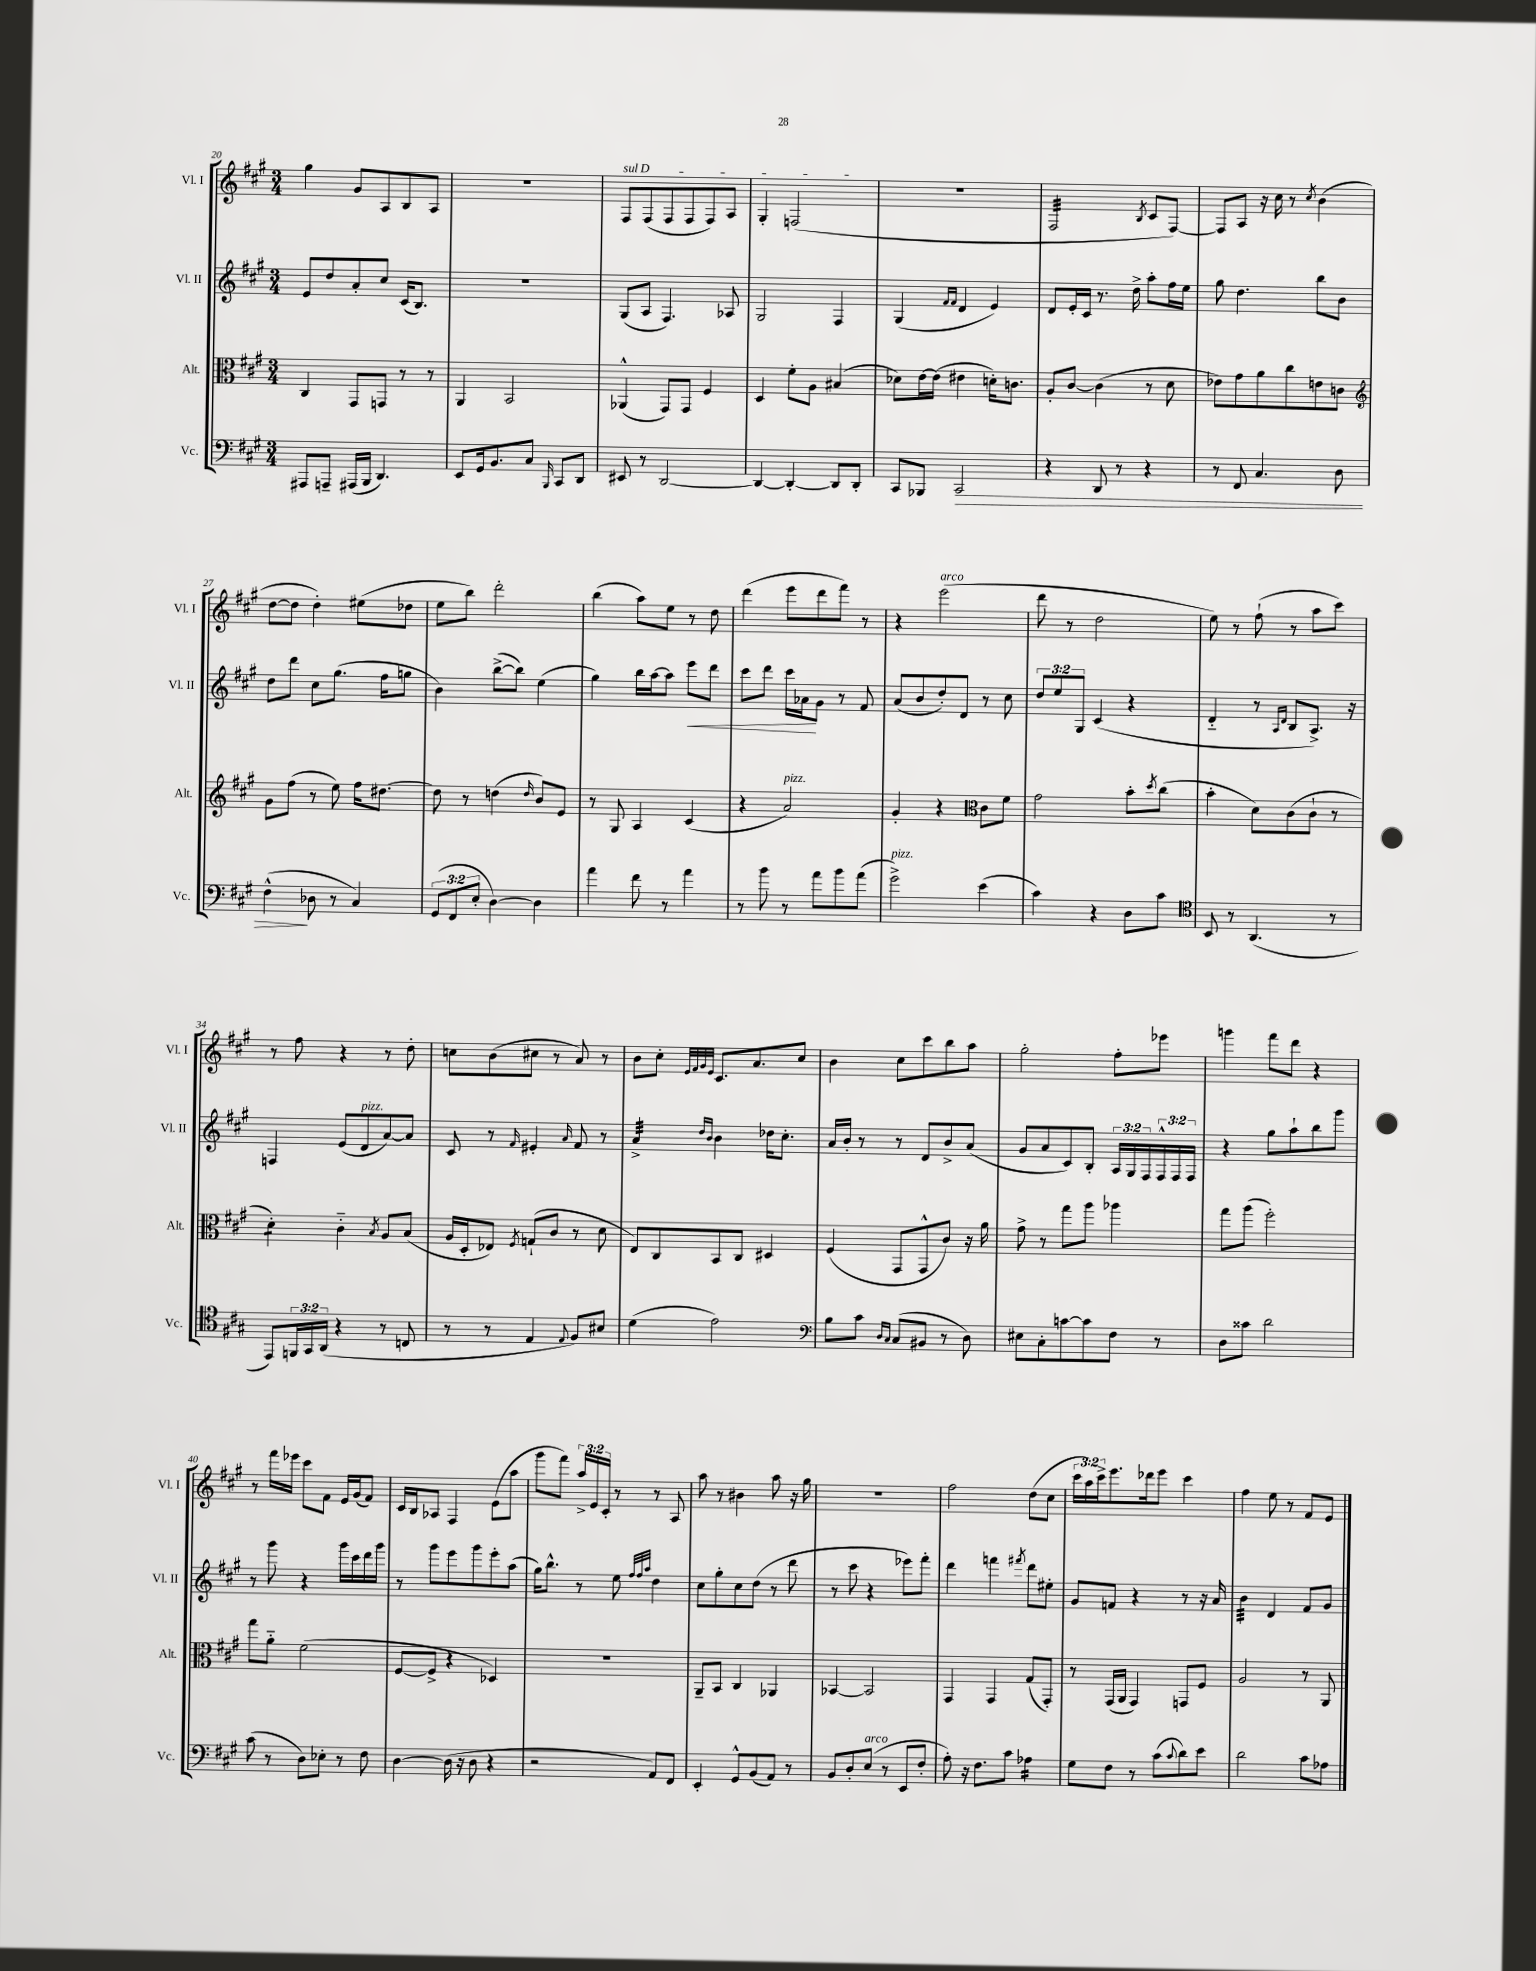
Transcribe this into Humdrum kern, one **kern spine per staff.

**kern	**kern	**kern	**kern
*staff4	*staff3	*staff2	*staff1
*clefF4	*clefC3	*clefG2	*clefG2
*k[f#c#g#]	*k[f#c#g#]	*k[f#c#g#]	*k[f#c#g#]
*M3/4	*M3/4	*M3/4	*M3/4
8AAA#	4C#	8e	4gg#
8AAA~	.	8dd	.
(16AAA#	8GG#	8a'	8g#
16BBB	.	.	.
4.DD)	8GG	8cc#	8A
.	8r	(16c#	8B
.	.	8.B)	.
.	8r	.	8A
=	=	=	=
8EE	4AA	2.r	2.r
16GG#	.	.	.
8.BB	.	.	.
.	2BB	.	.
8C#	.	.	.
16qqBBB	.	.	.
8CC#	.	.	.
8DD	.	.	.
=	=	=	=
8EE#	(4AA-^^	(8G#	8F#
8r	.	8A	(8F#
[2DD	8GG#)	4.F#)	8F#
.	8GG#	.	8F#
.	4F#	.	8F#)
.	.	8A-	8A
=	=	=	=
4DD_	4D	2G#	4G#'
4DD'_	8f#'	.	(2F
.	8A	.	.
8DD]	(4B#	4F#	.
8DD'	.	.	.
=	=	=	=
8CC#	8d-)	(4G#	2.r
8BBB-	[16e	.	.
.	(16e]	.	.
.	.	16qqf#	.
.	.	16qqf#	.
2CC#	4e#	4d	.
.	16d')	4e)	.
.	8.c	.	.
=	=	=	=
4r	8A'	8d	2F#
.	[8c#	16e'	.
.	.	16c#	.
8DD	(4c#]	8.r	.
8r	.	.	.
.	.	16dd^	.
.	.	.	8qB
4r	8r	8aa'	8c#
.	8d	16ff#	[8F#)
.	.	16ee	.
=	=	=	=
8r	8e-)	8gg#	8F#]
8FF#	8g#	4.dd	8A
4.C#	8a	.	16r
.	.	.	16cc#
.	8cc#	.	8r
.	.	.	8qcc#
.	8e	8bb	(4b
8D	8c	8b	.
=	=	=	=
*	*clefG2	*	*
(4F#^^	8g#	8dd	[8dd
.	(8ff#	8ddd	8dd]
8D-	8r	8cc#	4dd')
8r	8ee)	(8.gg#	.
4C#)	16ff#	.	(8ee#
.	[8.dd#	16ff#	.
.	.	8gg	8dd-
=	=	=	=
(12GG#	8dd#]	4b)	8ee
12FF#	.	.	.
.	8r	.	8bb)
12E'	.	.	.
[4D)	(4dd	([8bb^	2ddd'
.	.	8bb])	.
.	16qqdd	.	.
4D]	8b)	(4ee	.
.	8e	.	.
=	=	=	=
4a	8r	4gg#)	(4bb
.	8G#	.	.
8f#	4A	16bb	8aa)
.	.	[16aa	.
8r	.	8aa]	8ee
4a	(4c#	8eee	8r
.	.	8ddd	8dd
=	=	=	=
8r	4r	8ccc#	(4ddd
8b	.	8ddd	.
8r	2a)	16ccc#	8eee
.	.	16a-	.
8a	.	8g#	8ddd
8b	.	8r	8fff#)
(8a	.	8f#	8r
=	=	=	=
2g#^)	4g#'	(8a	4r
.	.	8b	.
.	4r	8dd')	(2eee
.	.	8d	.
*	*clefC3	*	*
(4e	8c#	8r	.
.	8f#	8cc#	.
=	=	=	=
4c#)	2g#	12dd	8ddd
.	.	12ee	.
.	.	.	8r
.	.	12G#	.
4r	.	(4c#	2dd
8D	8b'	4r	.
.	8qdd	.	.
8c#	(8cc#	.	.
=	=	=	=
*clefC4	*	*	*
8BB	4b'	4d'~	8ee)
8r	.	.	8r
(4.AA	8d)	8r	(8ff#`
.	.	16qqA	.
.	.	16qqd	.
.	(8c#	8B	8r
.	8c#`	8.A^)	8aa
8r	8r	.	8ccc#)
.	.	16r	.
=	=	=	=
8EE)	4d')	4F	8r
24FF	.	.	8ff#
24GG#	.	.	.
(24AA	.	.	.
4r	4c#'~	(8e	4r
.	.	8d	.
.	8qB	.	.
8r	8A	[8a)	8r
8C	(8B	8a]	8dd'
=	=	=	=
8r	16A	8c#	8cc
.	16D'	.	.
8r	8E-)	8r	(8b
.	8qF#	16qqf#	.
4E	(8G`	4e#'	8cc#
.	8c#	.	8r
8qqE	.	16qqa	.
8F#)	8r	8f#	8a)
8B#	8d	8r	8r
=	=	=	=
(4d	8E)	4a^	8b
.	8C#	.	8cc#'
.	.	.	32qqe
.	.	.	32qqf#
.	.	16qqdd	32qqg#
.	.	16qqb	32qqe
2e)	8BB	4b	8.c#
.	8C#	.	.
.	.	.	8.a
.	4D#	16dd-	.
.	.	8.cc#'	.
.	.	.	8cc#
=	=	=	=
*clefF4	*	*	*
8B	(4F#	16a	4b
.	.	16b'	.
8c#	.	8r	.
16qqD	.	.	.
16qqC#	.	.	.
(8C#	8GG#	8r	8cc#
8BB#	8GG#^^	8d	8ccc#
8r	8c#)	8b^	8bb
8D)	16r	(8a	8aa
.	16a	.	.
=	=	=	=
8E#	8g#^	8g#	2gg#'
8C#'	8r	8a	.
[8c	8gg#	8c#)	.
8c]	8aa	8B'	.
8F#	4aa-	24A	8ff#'
.	.	24G#	.
.	.	24F#	.
8r	.	24F#^^	8eee-
.	.	24F#	.
.	.	24F#	.
=	=	=	=
8D	8gg#	4r	4ggg
8c##	(8aa	.	.
2d	2ff#')	8gg#	8fff#
.	.	8aa`	8ddd
.	.	8bb	4r
.	.	8ggg#	.
=	=	=	=
(8c#	8gg#	8r	8r
8r	8a'~	8ggg#	16fff#
.	.	.	16eee-
8D)	(2f#	4r	8ccc#
8E-'	.	.	8f#
8r	.	16ggg#	16e
.	.	16ccc#	(16g#
8F#	.	16ddd	8f#)
.	.	16ggg#	.
=	=	=	=
[4D	[8F#	8r	16c#
.	.	.	16B
.	8F#^]	8ggg#	8A-
(16D]	4r	8eee	4F#
16r	.	.	.
8D	.	8ggg#	.
4r	4D-)	8eee'	(8e
.	.	(8aa	8aa
=	=	=	=
2r	2.r	16gg#)	8ggg#
.	.	8.bb^^	.
.	.	.	8fff#)
.	.	8r	24aa^
.	.	.	24e
.	.	.	24c#'
.	.	8ee	8r
.	.	32qqff#	.
.	.	32qqff#	.
.	.	32qqaa	.
8AA)	.	4dd	8r
8FF#	.	.	8A
=	=	=	=
4EE'	8AA~	8cc#	8aa
.	8BB	8gg#'	8r
8GG#^^	4C#	8cc#	4b#
(8BB	.	(8dd	.
8AA)	4AA-	8r	8aa
8r	.	8ddd	16r
.	.	.	16gg#
=	=	=	=
8BB	[4BB-	8r	2.r
8D'	.	8ccc#	.
(8E	2BB-]	4r	.
8r	.	.	.
8EE	.	8eee-)	.
8F#'	.	8fff#'	.
=	=	=	=
8A')	4GG#	4ddd	2ff#
16r	.	.	.
8.F#	.	.	.
.	4GG#	4fff	.
8c#	.	.	.
.	.	8qfff#	.
4A-	(8G#	8ddd	(8dd
.	8GG#')	8ee#'	8cc#
=	=	=	=
8G#	8r	8g#	24ccc#
.	.	.	24aa)
.	.	.	24ccc#^
8F#	(16GG#	8f	8.eee
.	16AA	.	.
8r	4GG#)	4r	.
.	.	.	16ddd-
(8c#	.	.	8eee
8qqc#	.	.	.
8d)	8GG	8r	4ccc#
8e	8F#	16r	.
.	.	16a	.
=	=	=	=
2d	2A	4b	4ff#
.	.	4d	8ee
.	.	.	8r
8c#	8r	8f#	8f#
8A-	8AA	8g#	8e
==	==	==	==
*-	*-	*-	*-
